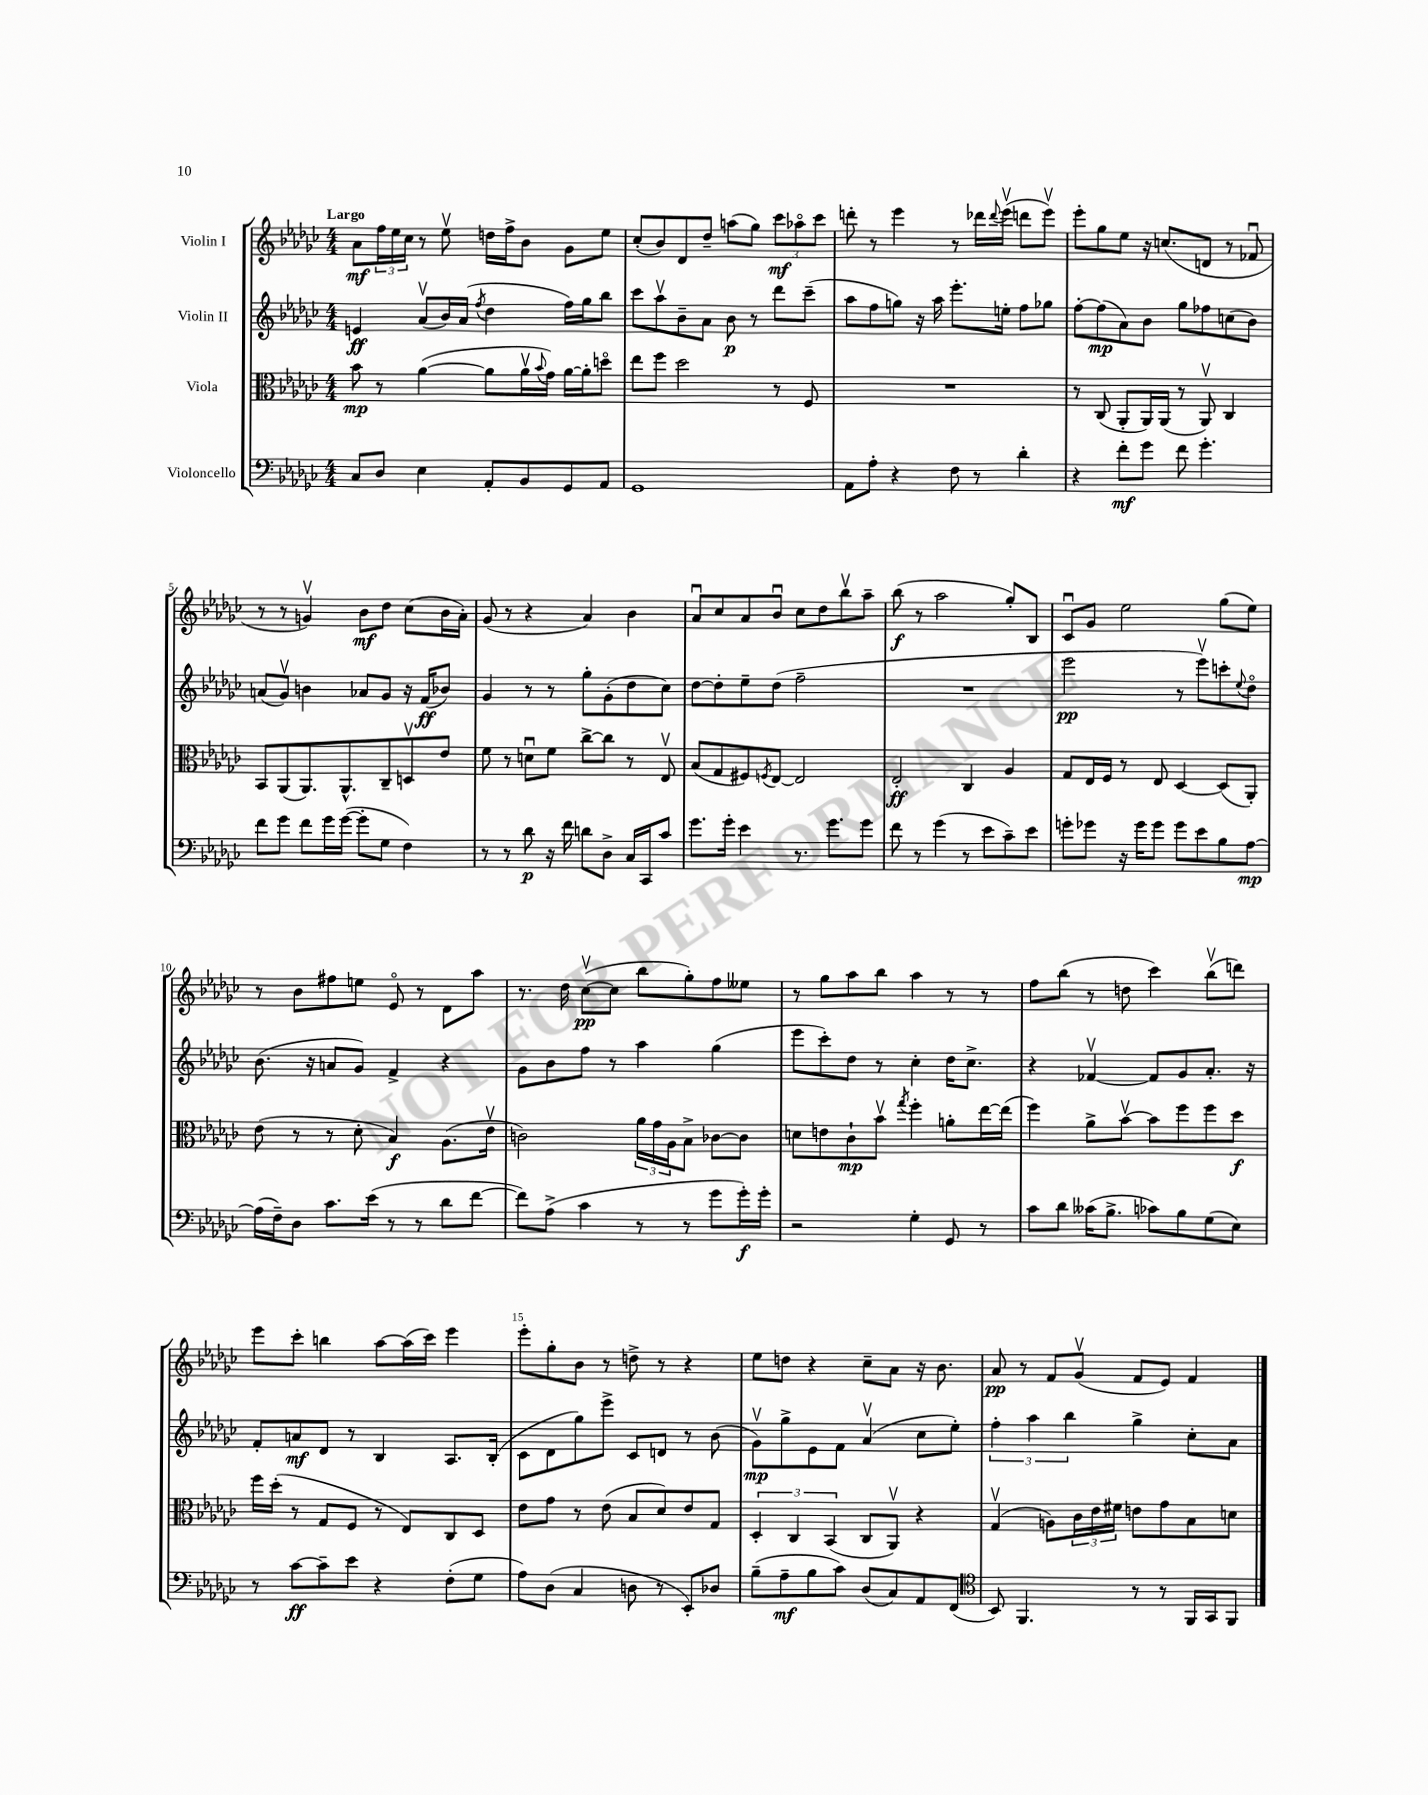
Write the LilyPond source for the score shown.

<<
\new StaffGroup <<
\new Staff = "s0" \with { instrumentName = "Violin I" } {
    \clef treble \key ges \major \numericTimeSignature \time 4/4 \tempo "Largo"
    aes'8\mf \tuplet 3/2 { f''16 ees''16 ces''16 } r8 ees''8\upbow d''16 f''16-> bes'8 ges'8 ees''8 |
    ces''8-.( bes'8) des'8 des''8-- a''8( ges''8) \tuplet 3/2 { ces'''8\mf aes''8\flageolet ces'''8 } |
    d'''8-. r8 ees'''4 r8 des'''16 \appoggiatura { des'''8 } ees'''16\upbow( d'''8 ees'''8\upbow) |
    ees'''8-. ges''8 ees''8 r16 c''8.( d'8 r8 fes'8\downbow |
    r8 r8 g'4\upbow) bes'8\mf des''8 ces''8( bes'16 aes'16-.) |
    ges'8( r8 r4 aes'4) bes'4 |
    aes'8\downbow ces''8 aes'8 bes'8\downbow ces''8 des''8 bes''8\upbow aes''8-- |
    bes''8\f( r8 aes''2 ges''8-.) bes8 |
    ces'8\downbow ges'8 ees''2 ges''8( ees''8) |
    r8 bes'8 fis''8 e''8 ees'8\flageolet r8 des'8 aes''8 |
    r8. des''16 ces''8~\upbow\pp( ces''8 bes''8 ges''8-.) f''8 eeses''8 |
    r8 ges''8 aes''8 bes''8 aes''4 r8 r8 |
    f''8 bes''8( r8 d''8 ces'''4) bes''8\upbow( d'''8) |
    ees'''8 ces'''8-. b''4 aes''8~ aes''16( ces'''16) ees'''4 |
    ees'''8-. ges''8-. bes'8 r8 d''8-> r8 r4 |
    ees''8 d''8 r4 ces''8-- aes'8 r16 bes'8. |
    aes'8\pp r8 f'8 ges'8\upbow( f'8 ees'8) f'4 \bar "|." |
}
\new Staff = "s1" \with { instrumentName = "Violin II" } {
    \clef treble \key ges \major \numericTimeSignature \time 4/4
    e'4\ff aes'8\upbow( bes'16) aes'16( \acciaccatura { f''8 } des''4 f''16) ges''16 bes''8 |
    ces'''8 aes''8\upbow bes'8-- aes'8 bes'8\p r8 des'''8 ces'''8--( |
    aes''8 f''8 g''8) r16 aes''16 ees'''8.-. e''16-. f''8 ges''8 |
    f''8~-. f''8\mp( aes'8) bes'8 ges''8 fes''8 c''8( bes'8) |
    a'8( ges'8\upbow) b'4 aes'8 ges'8 r16 f'16\ff( bes'8) |
    ges'4 r8 r8 ges''8-. ges'8-.( des''8 ces''8) |
    des''8~ des''8-. ees''8-- des''8( f''2-- |
    R1 |
    ees'''2\pp r8 ees'''8\upbow) c'''8-. \appoggiatura { ees''8 } des''8\flageolet |
    bes'8.( r16 a'8 ges'8) f'4-> r4 |
    ges'8 bes'8 f''8 r8 aes''4 ges''4( |
    ees'''8 ces'''8-.) des''8 r8 ces''4-. des''16 ces''8.-> |
    r4 fes'4~\upbow fes'8 ges'8 aes'8.-. r16 |
    f'8-. a'8\mf des'8 r8 bes4 aes8. bes16-.( |
    ces'8 des'8 ges''8) ees'''8-> ces'8 d'8 r8 bes'8( |
    ges'8\upbow\mp) ges''8-> ees'8 f'8 aes'4\upbow( ces''8 ees''8-.) |
    \tuplet 3/2 { f''4-. aes''4 bes''4 } ges''4-> ces''8-. aes'8 \bar "|." |
}
\new Staff = "s2" \with { instrumentName = "Viola" } {
    \clef alto \key ges \major \numericTimeSignature \time 4/4
    bes'8\mp r8 aes'4~( aes'8 aes'16\upbow \appoggiatura { bes'8 } ges'16) aes'16~ aes'16-. d''8\flageolet |
    ees''8 f''8 des''2 r8 f8 |
    R1 |
    r8 ces8( aes,8-. aes,16) aes,16( r8 aes,8\upbow) ces4 |
    bes,8 aes,8( aes,8.) aes,8.-^ ces8-- d8\upbow ees'8 |
    f'8 r8 d'8\downbow f'8 ces''8~-> ces''8 r8 ees8\upbow |
    bes8( ges8 fis8) \acciaccatura { f8 } ees8~ ees2 |
    ees2-.\ff ces4 aes4 |
    ges8 ees16 f16 r8 ees8 des4~ des8( aes,8-.) |
    ees'8( r8 r8 des'8-. bes4\f) aes8.( ees'16\upbow |
    c'2) \tuplet 3/2 { aes'16 ges'16 aes16 } bes8-> ces'8~ ces'8 |
    d'8 e'8 ces'8-!\mp bes'8\upbow \acciaccatura { ges''8 } f''4-. a'8-. ees''16~ ees''16( |
    f''4) aes'8-> bes'8~\upbow bes'8 f''8 f''8 des''8\f |
    f''16 des''16-.( r8 ges8 f8 r8 ees8) ces8 des8 |
    ees'8 ges'8 r8 ees'8( bes8 des'8) ees'8 ges8 |
    \tuplet 3/2 { des4-. ces4 bes,4( } ces8 aes,8\upbow) r4 |
    ges4\upbow( a8) \tuplet 3/2 { ces'16 ees'16 fis'16 } e'8 ges'8 bes8 d'8 \bar "|." |
}
\new Staff = "s3" \with { instrumentName = "Violoncello" } {
    \clef bass \key ges \major \numericTimeSignature \time 4/4
    ces8 des8 ees4 aes,8-. bes,8 ges,8 aes,8 |
    ges,1 |
    aes,8 aes8-. r4 f8 r8 des'4-. |
    r4 f'8-.\mf ges'8 f'8 ges'4.-. |
    f'8 ges'8 f'8 ges'16 ges'16~( ges'8-. ges8 f4) |
    r8 r8 des'8\p r16 f'16 d'8 des8-> ces16 ces,16 ces'8 |
    ges'8. ges'16-. ees'4 r8. ges'8. ges'8 |
    f'8 r8 ges'4( r8 ees'8 ces'8--) ees'8 |
    g'8-. ges'8 r16 ges'16 ges'8 ges'8 ees'8 bes8 aes8~\mp |
    aes16( f16--) des8 ces'8. ees'16( r8 r8 des'8 f'8~ |
    f'8) aes8->( ces'4 r8 r8 ges'8 ges'16-.\f) ges'16-. |
    r2 ges4-. ges,8 r8 |
    ces'8 des'8 ceses'16( bes8.-> ces'8) bes8 ges8( ees8) |
    r8 ces'8~\ff ces'8-- ees'8 r4 f8-.( ges8 |
    aes8) des8( ces4 d8 r8 ees,8-.) des8 |
    bes8--( aes8--\mf bes8 ces'8) des8( ces8) aes,8 f,8( |
    \clef tenor bes,8) f,4. r8 r8 f,16 ges,16 f,8 \bar "|." |
}
>>
>>
\layout { \context { \Score \override BarNumber.break-visibility = ##(#f #t #t) barNumberVisibility = #(every-nth-bar-number-visible 5) } }
